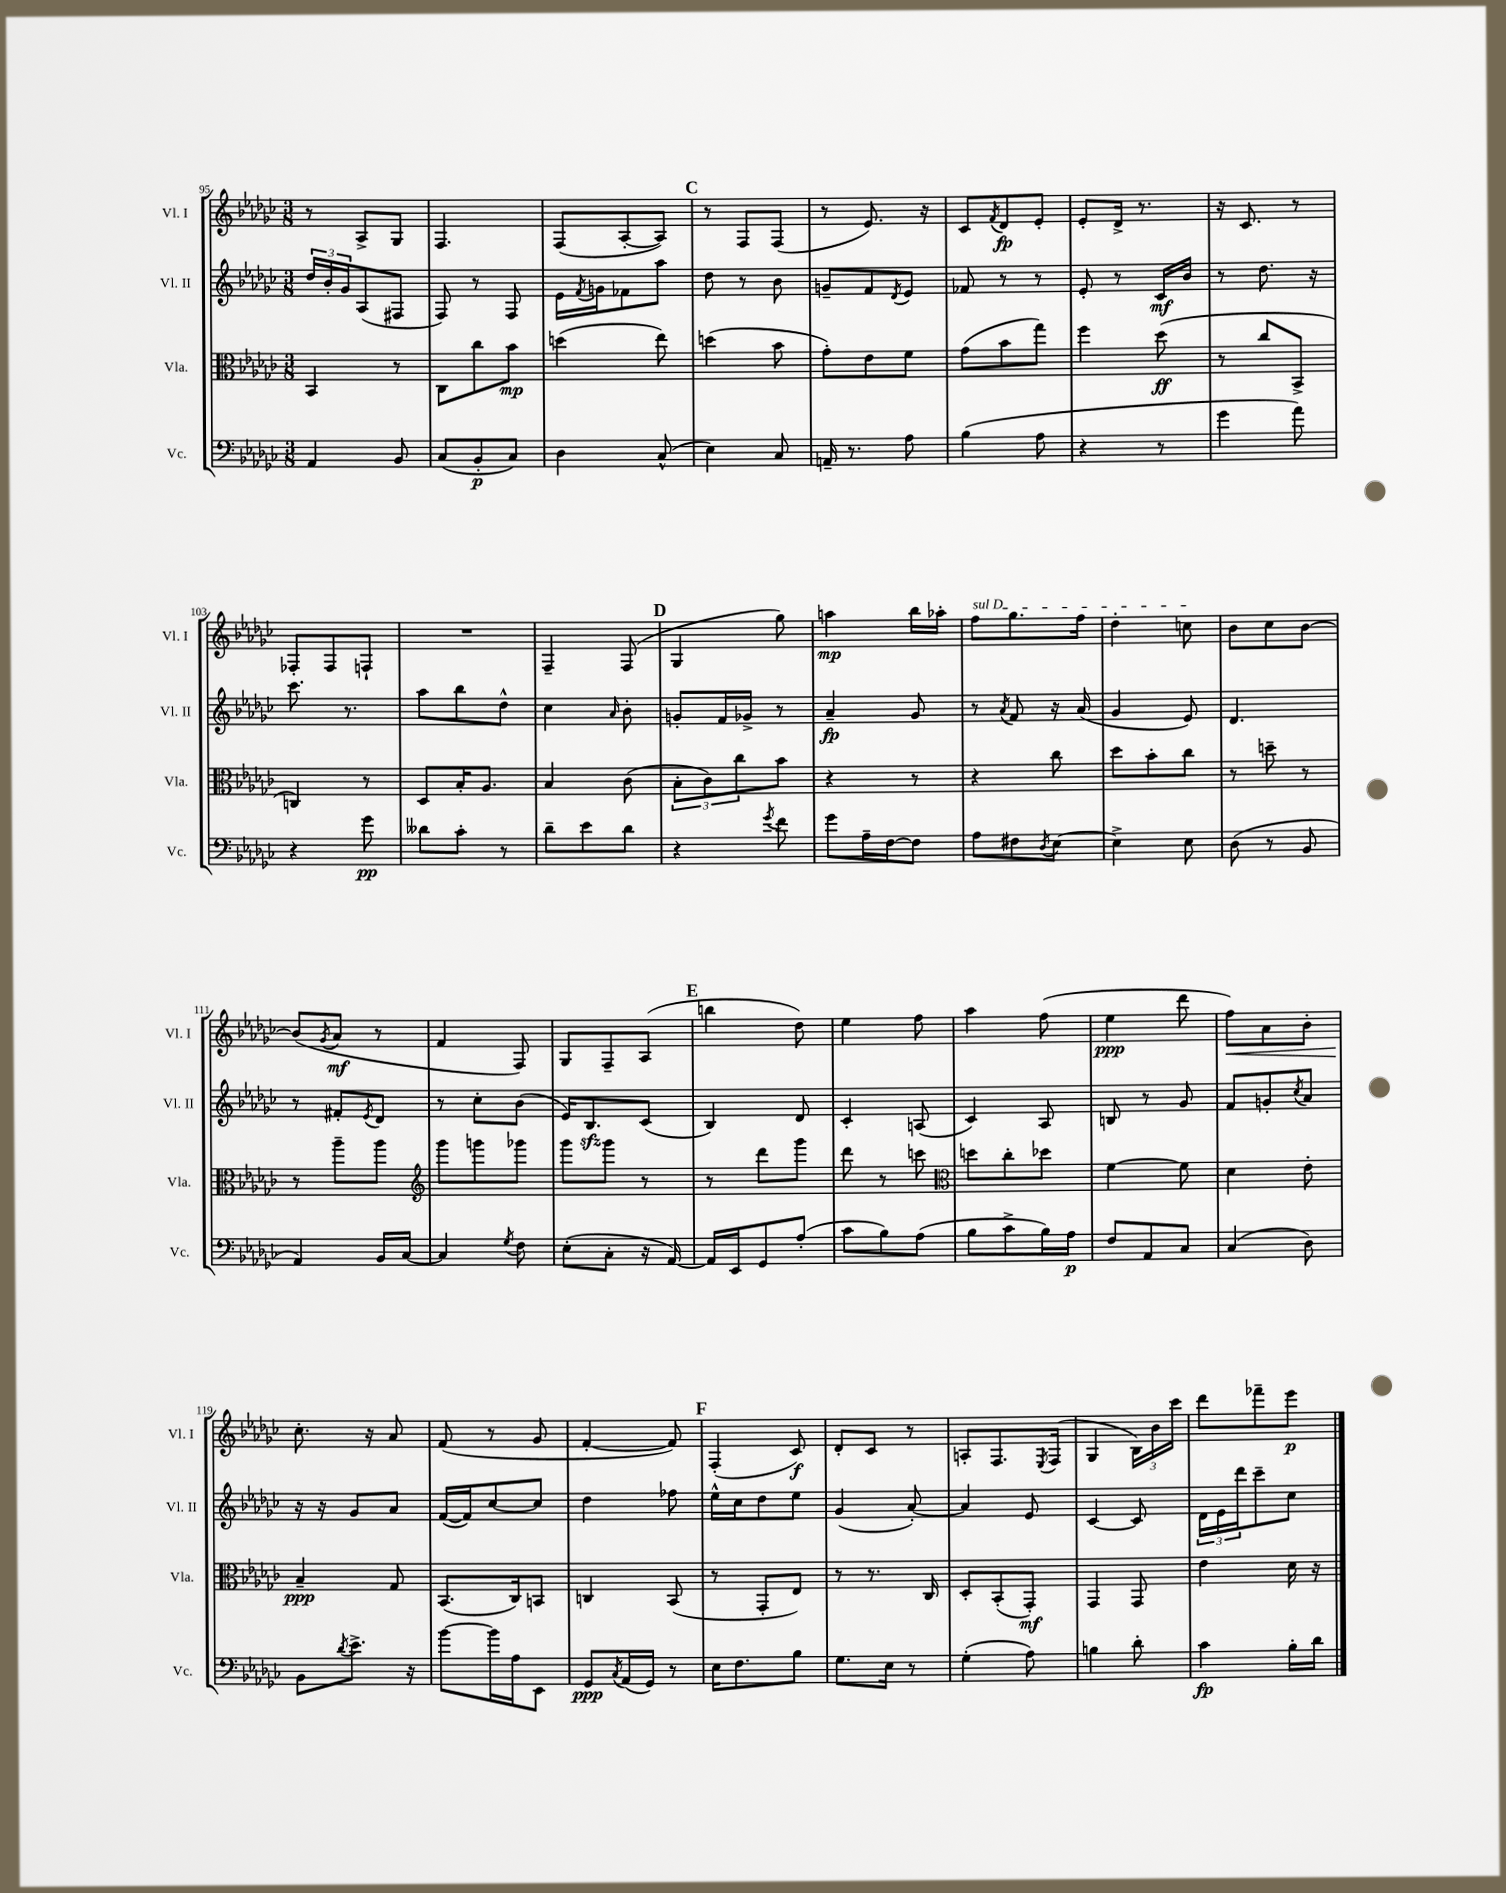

**kern	**dynam	**kern	**dynam	**kern	**dynam	**kern	**dynam
*part4	*part4	*part3	*part3	*part2	*part2	*part1	*part1
*staff4	*staff4	*staff3	*staff3	*staff2	*staff2	*staff1	*staff1
*I"Vc.	*	*I"Vla.	*	*I"Vl. II	*	*I"Vl. I	*
*I'Vc.	*	*I'Vla.	*	*I'Vl. II	*	*I'Vl. I	*
*clefF4	*	*clefC3	*	*clefG2	*	*clefG2	*
*k[b-e-a-d-g-c-]	*	*k[b-e-a-d-g-c-]	*	*k[b-e-a-d-g-c-]	*	*k[b-e-a-d-g-c-]	*
*M3/8	*	*M3/8	*	*M3/8	*	*M3/8	*
=95	=95	=95	=95	=95	=95	=95	=95
4AA-/	.	4BB-/	.	24dd-/LL	.	8r	.
.	.	.	.	24b-'/	.	.	.
.	.	.	.	24g-/J	.	.	.
.	.	.	.	(8A-/	.	8A-^/L	.
8BB-/	.	8r	.	8F#X/J	.	8G-/J	.
=96	=96	=96	=96	=96	=96	=96	=96
(8C-/L	.	8C-\L	.	8F/)	.	4.F/	.
8BB-'/	p	8cc-\	.	8r	.	.	.
8C-/J)	.	8b-\J	mp	8F/	.	.	.
=97	=97	=97	=97	=97	=97	=97	=97
4D-\	.	(4ddn\	.	16e-\LL	.	(8F/L	.
.	.	.	.	8qf/	.	.	.
.	.	.	.	16gn\J	.	.	.
.	.	.	.	8f-X\	.	[8A-'/	.
(8C-^^/	.	8ee-\)	.	8aa-\J	.	8A-/J])	.
!!LO:REH:place=s1:t=C
=98	=98	=98	=98	=98	=98	=98	=98
4E-\)	.	(4ddn\	.	8dd-\	.	8r	.
.	.	.	.	8r	.	8F/L	.
8C-/	.	8b-\	.	8b-\	.	(8F/J	.
=99	=99	=99	=99	=99	=99	=99	=99
16AAn~/	.	8g-'\L)	.	8gn~/L	.	8r	.
8.r	.	.	.	.	.	.	.
.	.	8e-\	.	8f/	.	8.e-/)	.
.	.	.	.	8qd-/	.	.	.
8A-\	.	8f\J	.	8e-/J	.	.	.
.	.	.	.	.	.	16r	.
=100	=100	=100	=100	=100	=100	=100	=100
(4B-\	.	(8g-\L	.	8f-X/	.	8c-/L	.
.	.	.	.	.	.	8qf/	.
.	.	8b-\	.	8r	.	8d-/	fp
8A-\	.	8gg-\J)	.	8r	.	8e-'/J	.
=101	=101	=101	=101	=101	=101	=101	=101
4r	.	4ff\	.	8e-'/	.	8e-'/L	.
.	.	.	.	8r	.	16d-^/Jk	.
.	.	.	.	.	.	8.r	.
8r	.	(8dd-\	ff	16c-/LL	mf	.	.
.	.	.	.	16b-/JJ	.	.	.
=102	=102	=102	=102	=102	=102	=102	=102
4g-\	.	8r	.	8r	.	16r	.
.	.	.	.	.	.	8.c-/	.
.	.	8cc-/L	.	8.dd-\	.	.	.
8a-\)	.	8BB-^/J	.	.	.	8r	.
.	.	.	.	16r	.	.	.
!!LO:LB:g=z
=103	=103	=103	=103	=103	=103	=103	=103
4r	.	4Cn/)	.	8.ccc-\	.	8F-X'/L	.
.	.	.	.	.	.	8F-/	.
.	.	.	.	8.r	.	.	.
8g-\	pp	8r	.	.	.	8Fn`/J	.
=104	=104	=104	=104	=104	=104	=104	=104
8d--X\L	.	8D-/L	.	8aa-\L	.	4.r	.
8c-'\J	.	16B-'/K	.	8bb-\	.	.	.
.	.	8.A-/J	.	.	.	.	.
8r	.	.	.	8dd-^^\J	.	.	.
=105	=105	=105	=105	=105	=105	=105	=105
8d-~\L	.	4B-/	.	4cc-\	.	4F~/	.
8e-\	.	.	.	.	.	.	.
.	.	.	.	16qqa-/	.	.	.
8d-\J	.	(8c-\	.	8b-'\	.	(8F/	.
!!LO:REH:place=s1:t=D
=106	=106	=106	=106	=106	=106	=106	=106
4r	.	12B-'\L	.	8gn'/L	.	4G-/	.
.	.	12c-\)	.	.	.	.	.
.	.	.	.	16f/L	.	.	.
.	.	12cc-\	.	.	.	.	.
.	.	.	.	16g-X^/JJ	.	.	.
8qg-/	.	.	.	.	.	.	.
8f\	.	8b-\J	.	8r	.	8gg-\)	.
=107	=107	=107	=107	=107	=107	=107	=107
8g-\L	.	4r	.	4a-~/	fp	4aan\	mp
16A-~\L	.	.	.	.	.	.	.
[16F\J	.	.	.	.	.	.	.
8F\J]	.	8r	.	8g-/	.	16bb-\LL	.
.	.	.	.	.	.	16aa-X'\JJ	.
=108	=108	=108	=108	=108	=108	=108	=108
!	!	!	!	!	!	!LO:TX:a:i:t=sul D	!
8A-\L	.	4r	.	8r	.	8ff\L	.
.	.	.	.	8qa-/	.	.	.
8F#X\	.	.	.	8f/	.	8.gg-\	.
8qD-/	.	.	.	.	.	.	.
[8E-\J	.	8cc-\	.	16r	.	.	.
.	.	.	.	(16a-/	.	16ff\Jk	.
=109	=109	=109	=109	=109	=109	=109	=109
4E-^\]	.	8dd-\L	.	4g-/	.	4dd-'\	.
.	.	8b-'\	.	.	.	.	.
8E-\	.	8cc-\J	.	8e-/)	.	8ccn\	.
=110	=110	=110	=110	=110	=110	=110	=110
(8D-\	.	8r	.	4.d-/	.	8b-\L	.
8r	.	8ddn~\	.	.	.	8cc-\	.
8BB-/	.	8r	.	.	.	[8b-\J	.
!!LO:LB:g=z
=111	=111	=111	=111	=111	=111	=111	=111
4AA-/)	.	8r	.	8r	.	(8b-/L]	.
.	.	.	.	.	.	8qg-/	.
.	.	8aa-~\L	.	8f#X'/L	.	8a-/J	mf
.	.	.	.	8qe-/	.	.	.
16BB-/LL	.	8aa-\J	.	8d-/J	.	8r	.
[16C-/JJ	.	.	.	.	.	.	.
=112	=112	=112	=112	=112	=112	=112	=112
*	*	*clefG2	*	*	*	*	*
4C-/]	.	8ggg-\L	.	8r	.	4f/	.
.	.	8gggn\	.	8cc-'\L	.	.	.
8qG-/	.	.	.	.	.	.	.
8F\	.	8ggg-X\J	.	(8b-\J	.	8F/)	.
=113	=113	=113	=113	=113	=113	=113	=113
(8E-'\L	.	8ggg-\L	.	16e-/KL)	.	8G-/L	.
.	.	.	.	8.B-zz/	.	.	.
8C-'\J	.	8ggg-\J	.	.	.	8F~/	.
16r	.	8r	.	(8c-/J	.	(8A-/J	.
[16AA-/)	.	.	.	.	.	.	.
!!LO:REH:place=s1:t=E
=114	=114	=114	=114	=114	=114	=114	=114
16AA-/LL]	.	8r	.	4B-/)	.	4bbn\	.
16EE-/J	.	.	.	.	.	.	.
8GG-/	.	8ddd-\L	.	.	.	.	.
(8A-'/J	.	8ggg-\J	.	8d-/	.	8dd-\)	.
=115	=115	=115	=115	=115	=115	=115	=115
8c-\L	.	8ddd-\	.	4c-'/	.	4ee-\	.
8B-\)	.	8r	.	.	.	.	.
(8A-\J	.	8cccn\	.	(8An/	.	8ff\	.
=116	=116	=116	=116	=116	=116	=116	=116
*	*	*clefC3	*	*	*	*	*
8B-\L	.	8ddn\L	.	4c-/)	.	4aa-\	.
8c-^\	.	8cc-'\	.	.	.	.	.
16B-\L)	.	8dd-X\J	.	8A-/	.	(8ff\	.
16A-\JJ	p	.	.	.	.	.	.
=117	=117	=117	=117	=117	=117	=117	=117
8F/L	.	[4f\	.	8Bn/	.	4ee-\	ppp
8AA-/	.	.	.	8r	.	.	.
8C-/J	.	8f\]	.	8g-/	.	8ddd-\	.
=118	=118	=118	=118	=118	=118	=118	=118
!	!	!	!	!	!	!	!LO:HP:b
(4C-/	.	4d-\	.	8f/L	.	8ff\L)	<
.	.	.	.	8gn'/	.	8a-\	.
.	.	.	.	8qcc-/	.	.	.
8D-\)	.	8e-'\	.	8a-/J	.	8b-'\J	.
!!LO:LB:g=z
=119	=119	=119	=119	=119	=119	=119	=119
8BB-\L	.	4B-~/	ppp	16r	.	8.cc-'\	.
.	.	.	.	16r	.	.	.
8qd-/	.	.	.	.	.	.	.
8.e-^\J	.	.	.	8g-/L	.	.	.
.	.	.	.	.	.	16r	[
.	.	8G-/	.	8a-/J	.	8a-/	.
16r	.	.	.	.	.	.	.
=120	=120	=120	=120	=120	=120	=120	=120
[8b-\L	.	(8.BB-/L	.	([16f/LL	.	(8f/	.
.	.	.	.	16f/J])	.	.	.
16b-\L]	.	.	.	[8cc-/	.	8r	.
16A-\J	.	16C-/k)	.	.	.	.	.
8EE-\J	.	8BBn/J	.	8cc-/J]	.	8g-/	.
=121	=121	=121	=121	=121	=121	=121	=121
8GG-/L	ppp	4Cn/	.	4dd-\	.	[4f'/	.
8qC-/	.	.	.	.	.	.	.
(16AA-/L	.	.	.	.	.	.	.
16GG-/JJ)	.	.	.	.	.	.	.
8r	.	(8BB-/	.	8ff-X\	.	8f/])	.
!!LO:REH:place=s1:t=F
=122	=122	=122	=122	=122	=122	=122	=122
16E-\KL	.	8r	.	16ee-^^\LL	.	(4F'/	.
8.F\	.	.	.	16cc-\J	.	.	.
.	.	8GG-'/L	.	8dd-\	.	.	.
8B-\J	.	8E-/J)	.	8ee-\J	.	8c-/)	f
=123	=123	=123	=123	=123	=123	=123	=123
8.G-\L	.	8r	.	(4g-/	.	8d-'/L	.
.	.	8.r	.	.	.	8c-/J	.
16E-\Jk	.	.	.	.	.	.	.
8r	.	.	.	[8a-'/)	.	8r	.
.	.	16C-/	.	.	.	.	.
=124	=124	=124	=124	=124	=124	=124	=124
(4G-'\	.	8D-'/L	.	4a-/]	.	8An'/L	.
.	.	(8BB-'/	.	.	.	8.F/	.
8A-\)	.	8GG-'/J)	mf	8e-/	.	.	.
.	.	.	.	.	.	8qE-/	.
.	.	.	.	.	.	(16F/Jk	.
=125	=125	=125	=125	=125	=125	=125	=125
4Bn\	.	4GG-/	.	[4c-/	.	4G-/	.
8d-'\	.	8GG-/	.	8c-/]	.	24B-\LL)	.
.	.	.	.	.	.	24b-\	.
.	.	.	.	.	.	24ccc-\JJ	.
=126	=126	=126	=126	=126	=126	=126	=126
4c-\	fp	4e-\	.	24d-\LL	.	8ddd-\L	.
.	.	.	.	24e-\	.	.	.
.	.	.	.	24ddd-\J	.	.	.
.	.	.	.	8ccc-~\	.	8fff-X~\	.
16B-'\LL	.	16d-\	.	8cc-\J	.	8eee-\J	p
16d-\JJ	.	16r	.	.	.	.	.
==	==	==	==	==	==	==	==
*-	*-	*-	*-	*-	*-	*-	*-
